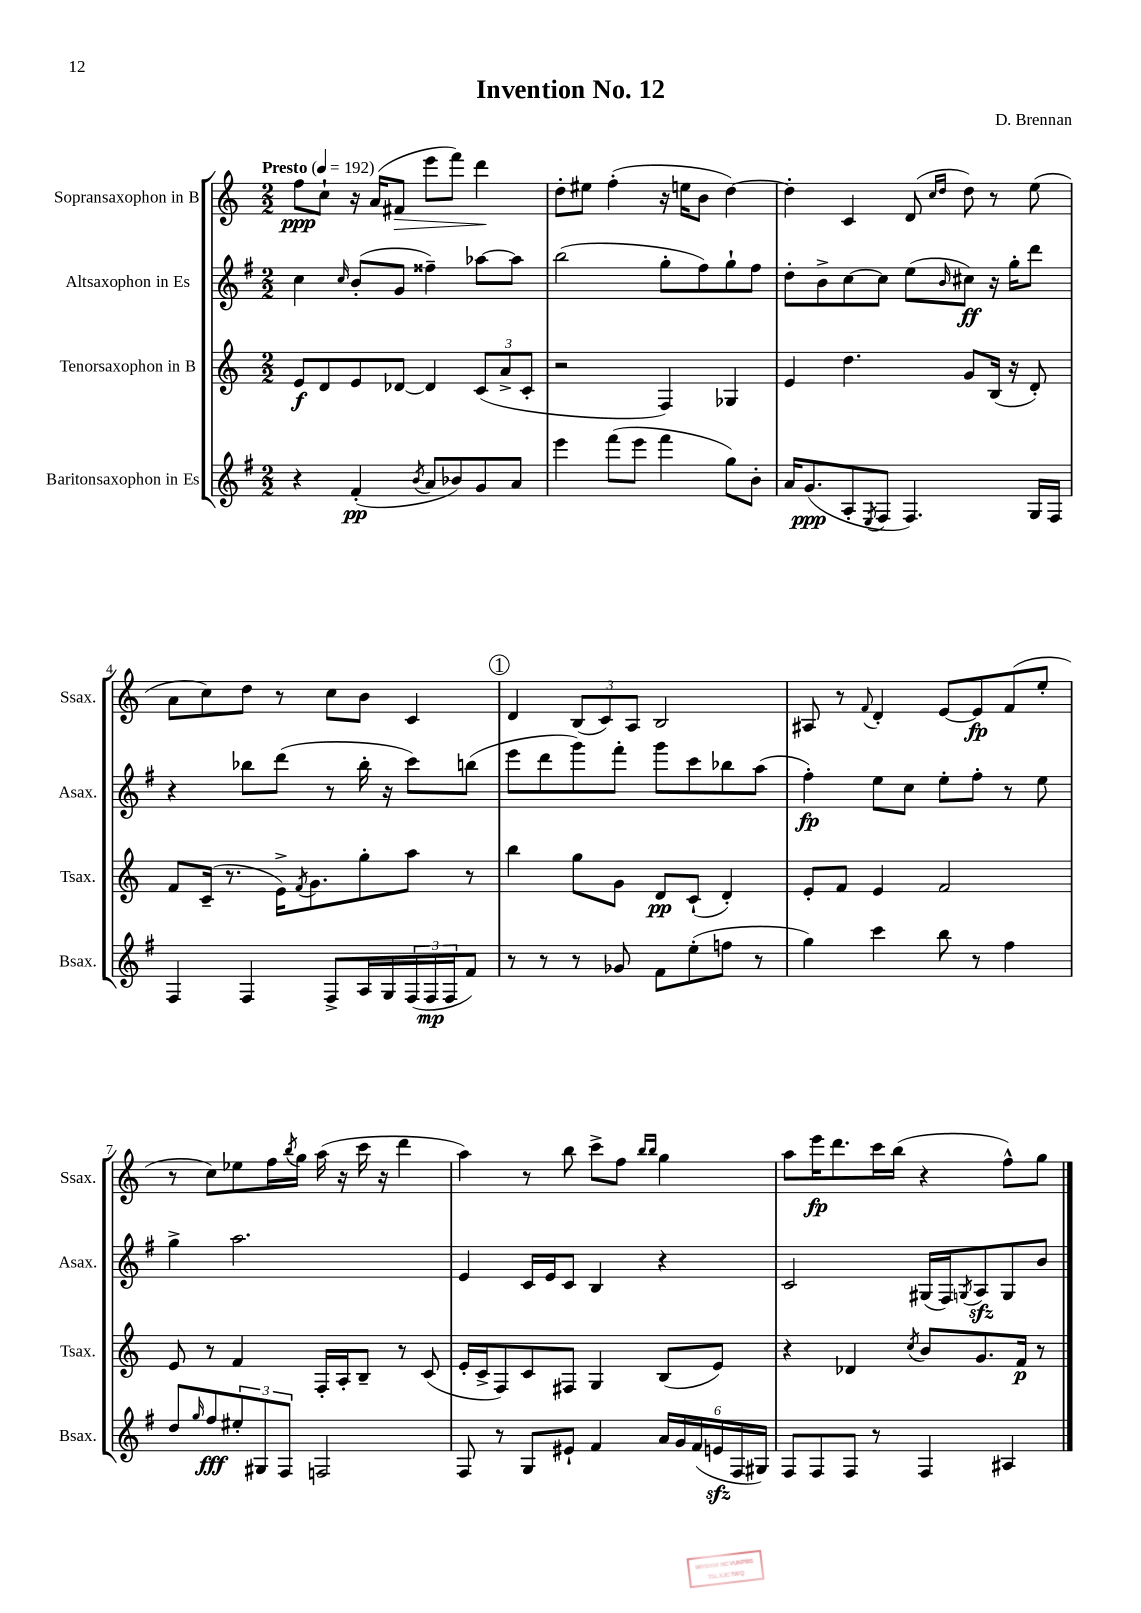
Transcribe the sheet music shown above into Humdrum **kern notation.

**kern	**dynam	**kern	**dynam	**kern	**dynam	**kern	**dynam
*part4	*part4	*part3	*part3	*part2	*part2	*part1	*part1
*staff4	*staff4	*staff3	*staff3	*staff2	*staff2	*staff1	*staff1
*I"Baritonsaxophon in Es	*	*I"Tenorsaxophon in B	*	*I"Altsaxophon in Es	*	*I"Sopransaxophon in B	*
*I'Bsax.	*	*I'Tsax.	*	*I'Asax.	*	*I'Ssax.	*
*clefG2	*	*clefG2	*	*clefG2	*	*clefG2	*
*k[f#]	*	*k[]	*	*k[f#]	*	*k[]	*
*M2/2	*	*M2/2	*	*M2/2	*	*M2/2	*
*MM192	*	*MM192	*	*MM192	*	*MM192	*
=1	=1	=1	=1	=1	=1	=1	=1
!	!	!	!	!	!	!LO:TX:a:B:t=Presto	!
4r	.	8e/L	f	4cc\	.	8ff\L	ppp
.	.	8d/	.	.	.	8cc`\J	.
.	.	.	.	16qqcc/	.	.	.
(4f#'/	pp	8e/	.	(8b'/L	.	16r	.
.	.	.	.	.	.	(16a/KL	.
!	!	!	!	!	!	!	!LO:HP:b
.	.	[8d-X/J	.	8g/J	.	8f#X/J	>
8qb/	.	.	.	.	.	.	.
8a/L	.	4d-/]	.	4ff##X~\)	.	8eee\L	.
8b-X/)	.	.	.	.	.	8fff\J)	.
8g/	.	(12c/L	.	[8aa-X\L	.	4ddd\	.
.	.	12a^/	.	.	.	.	.
8a/J	.	.	.	8aa-\J]	.	.	.
.	.	12c'/J	.	.	.	.	.
.	.	.	.	.	.	.	]
=2	=2	=2	=2	=2	=2	=2	=2
4eee\	.	2r	.	(2bb\	.	8dd'\L	.
.	.	.	.	.	.	8ee#X\J	.
(8fff#\L	.	.	.	.	.	(4ff'\	.
8eee\J	.	.	.	.	.	.	.
4fff#\	.	4F/)	.	8gg'\L	.	16r	.
.	.	.	.	.	.	16een\KL	.
.	.	.	.	8ff#\)	.	8b\J	.
8gg\L)	.	4G-X/	.	8gg`\	.	[4dd\)	.
8b'\J	.	.	.	8ff#\J	.	.	.
=3	=3	=3	=3	=3	=3	=3	=3
16a/KL	.	4e/	.	8dd'\L	.	4dd'\]	.
(8.g/	ppp	.	.	.	.	.	.
.	.	.	.	8b^\	.	.	.
8A'/	.	4.dd\	.	[8cc\	.	4c/	.
8qE/	.	.	.	.	.	.	.
8F#/J	.	.	.	8cc\J]	.	.	.
4.F#/)	.	.	.	(8ee\L	.	(8d/	.
.	.	.	.	.	.	16qqcc/LL	.
.	.	.	.	16qqb/	.	16qqdd/JJ	.
.	.	8g/L	.	8cc#X\J)	ff	8dd\)	.
.	.	(16B/Jk	.	16r	.	8r	.
.	.	16r	.	16gg'\KL	.	.	.
16G/LL	.	8d'/)	.	8ddd\J	.	(8ee\	.
16F#/JJ	.	.	.	.	.	.	.
!!LO:LB:g=z
=4	=4	=4	=4	=4	=4	=4	=4
4F#/	.	8f/L	.	4r	.	8a\L	.
.	.	(16c~/Jk	.	.	.	8cc\)	.
.	.	8.r	.	.	.	.	.
4F#/	.	.	.	8bb-X\L	.	8dd\J	.
.	.	16e^\KL)	.	(8ddd\J	.	8r	.
.	.	8qf/	.	.	.	.	.
.	.	8.g\	.	.	.	.	.
8F#^/L	.	.	.	8r	.	8cc\L	.
16A/L	.	8gg'\	.	16bb-'\	.	8b\J	.
16G/	.	.	.	16r	.	.	.
(24F#/	.	8aa\J	.	8ccc\L)	.	4c/	.
24F#/	mp	.	.	.	.	.	.
24F#/J	.	.	.	.	.	.	.
8f#/J)	.	8r	.	(8bbn\J	.	.	.
!!LO:REH:place=s1:t=1
=5	=5	=5	=5	=5	=5	=5	=5
8r	.	4bb\	.	8eee\L	.	4d/	.
8r	.	.	.	8ddd\	.	.	.
8r	.	8gg\L	.	8ggg\)	.	(12B/L	.
.	.	.	.	.	.	12c/)	.
8g-X/	.	8g\J	.	8fff#'\J	.	.	.
.	.	.	.	.	.	12A/J	.
8f#\L	.	8d/L	pp	8ggg\L	.	2B/	.
(8ee'\	.	(8c`/J	.	8ccc\	.	.	.
8ffn\J	.	4d'/)	.	8bb-X\	.	.	.
8r	.	.	.	(8aa\J	.	.	.
=6	=6	=6	=6	=6	=6	=6	=6
4gg\)	.	8e'/L	.	4ff#'\)	fp	8A#X/	.
.	.	8f/J	.	.	.	8r	.
.	.	.	.	.	.	8qqf/	.
4ccc\	.	4e/	.	8ee\L	.	4d'/	.
.	.	.	.	8cc\J	.	.	.
8bb\	.	2f/	.	8ee'\L	.	[8e/L	.
8r	.	.	.	8ff#'\J	.	8e/]	fp
4ff#\	.	.	.	8r	.	(8f/	.
.	.	.	.	8ee\	.	8ee'/J	.
!!LO:LB:g=z
=7	=7	=7	=7	=7	=7	=7	=7
8dd/L	.	8e/	.	4gg^\	.	8r	.
16qqgg/	.	.	.	.	.	.	.
8ff#/	fff	8r	.	.	.	8cc\L)	.
12ee#X'/	.	4f/	.	2.aa\	.	8ee-X\	.
12G#X/	.	.	.	.	.	.	.
.	.	.	.	.	.	16ff\L	.
12F#/J	.	.	.	.	.	.	.
.	.	.	.	.	.	8qbb/	.
.	.	.	.	.	.	16gg\JJ	.
2Fn/	.	16F'/LL	.	.	.	(16aa\	.
.	.	16A'/J	.	.	.	16r	.
.	.	8B~/J	.	.	.	16ccc\	.
.	.	.	.	.	.	16r	.
.	.	8r	.	.	.	4ddd\	.
.	.	(8c/	.	.	.	.	.
=8	=8	=8	=8	=8	=8	=8	=8
8F#/	.	16e'/LL	.	4e/	.	4aa\)	.
.	.	16c^/J	.	.	.	.	.
8r	.	8F/)	.	.	.	.	.
8G/L	.	8c/	.	16c/LL	.	8r	.
.	.	.	.	16e/J	.	.	.
8e#X`/J	.	8F#X/J	.	8c/J	.	8bb\	.
4f#/	.	4G/	.	4B/	.	8ccc^\L	.
.	.	.	.	.	.	8ff\J	.
.	.	.	.	.	.	16qqbb/LL	.
.	.	.	.	.	.	16qqbb/JJ	.
24a/LL	.	(8B/L	.	4r	.	4gg\	.
24g/	.	.	.	.	.	.	.
(24f#/	.	.	.	.	.	.	.
24enzz/	.	8e/J)	.	.	.	.	.
24F#/	.	.	.	.	.	.	.
24G#X/JJ)	.	.	.	.	.	.	.
=9	=9	=9	=9	=9	=9	=9	=9
8F#/L	.	4r	.	2c/	.	8aa\L	.
8F#/	.	.	.	.	.	16eee\K	fp
.	.	.	.	.	.	8.ddd\	.
8F#/J	.	4d-X/	.	.	.	.	.
8r	.	.	.	.	.	16ccc\L	.
.	.	.	.	.	.	(16bb\JJ	.
.	.	8qcc/	.	.	.	.	.
4F#/	.	8b/L	.	(16G#X/LL	.	4r	.
.	.	.	.	16F#/J)	.	.	.
.	.	.	.	8qGn/	.	.	.
.	.	8.g/	.	8Azz/	.	.	.
4A#X/	.	.	.	8G/	.	8ff^^\L)	.
.	.	16f/Jk	p	.	.	.	.
.	.	8r	.	8b/J	.	8gg\J	.
==	==	==	==	==	==	==	==
*-	*-	*-	*-	*-	*-	*-	*-
